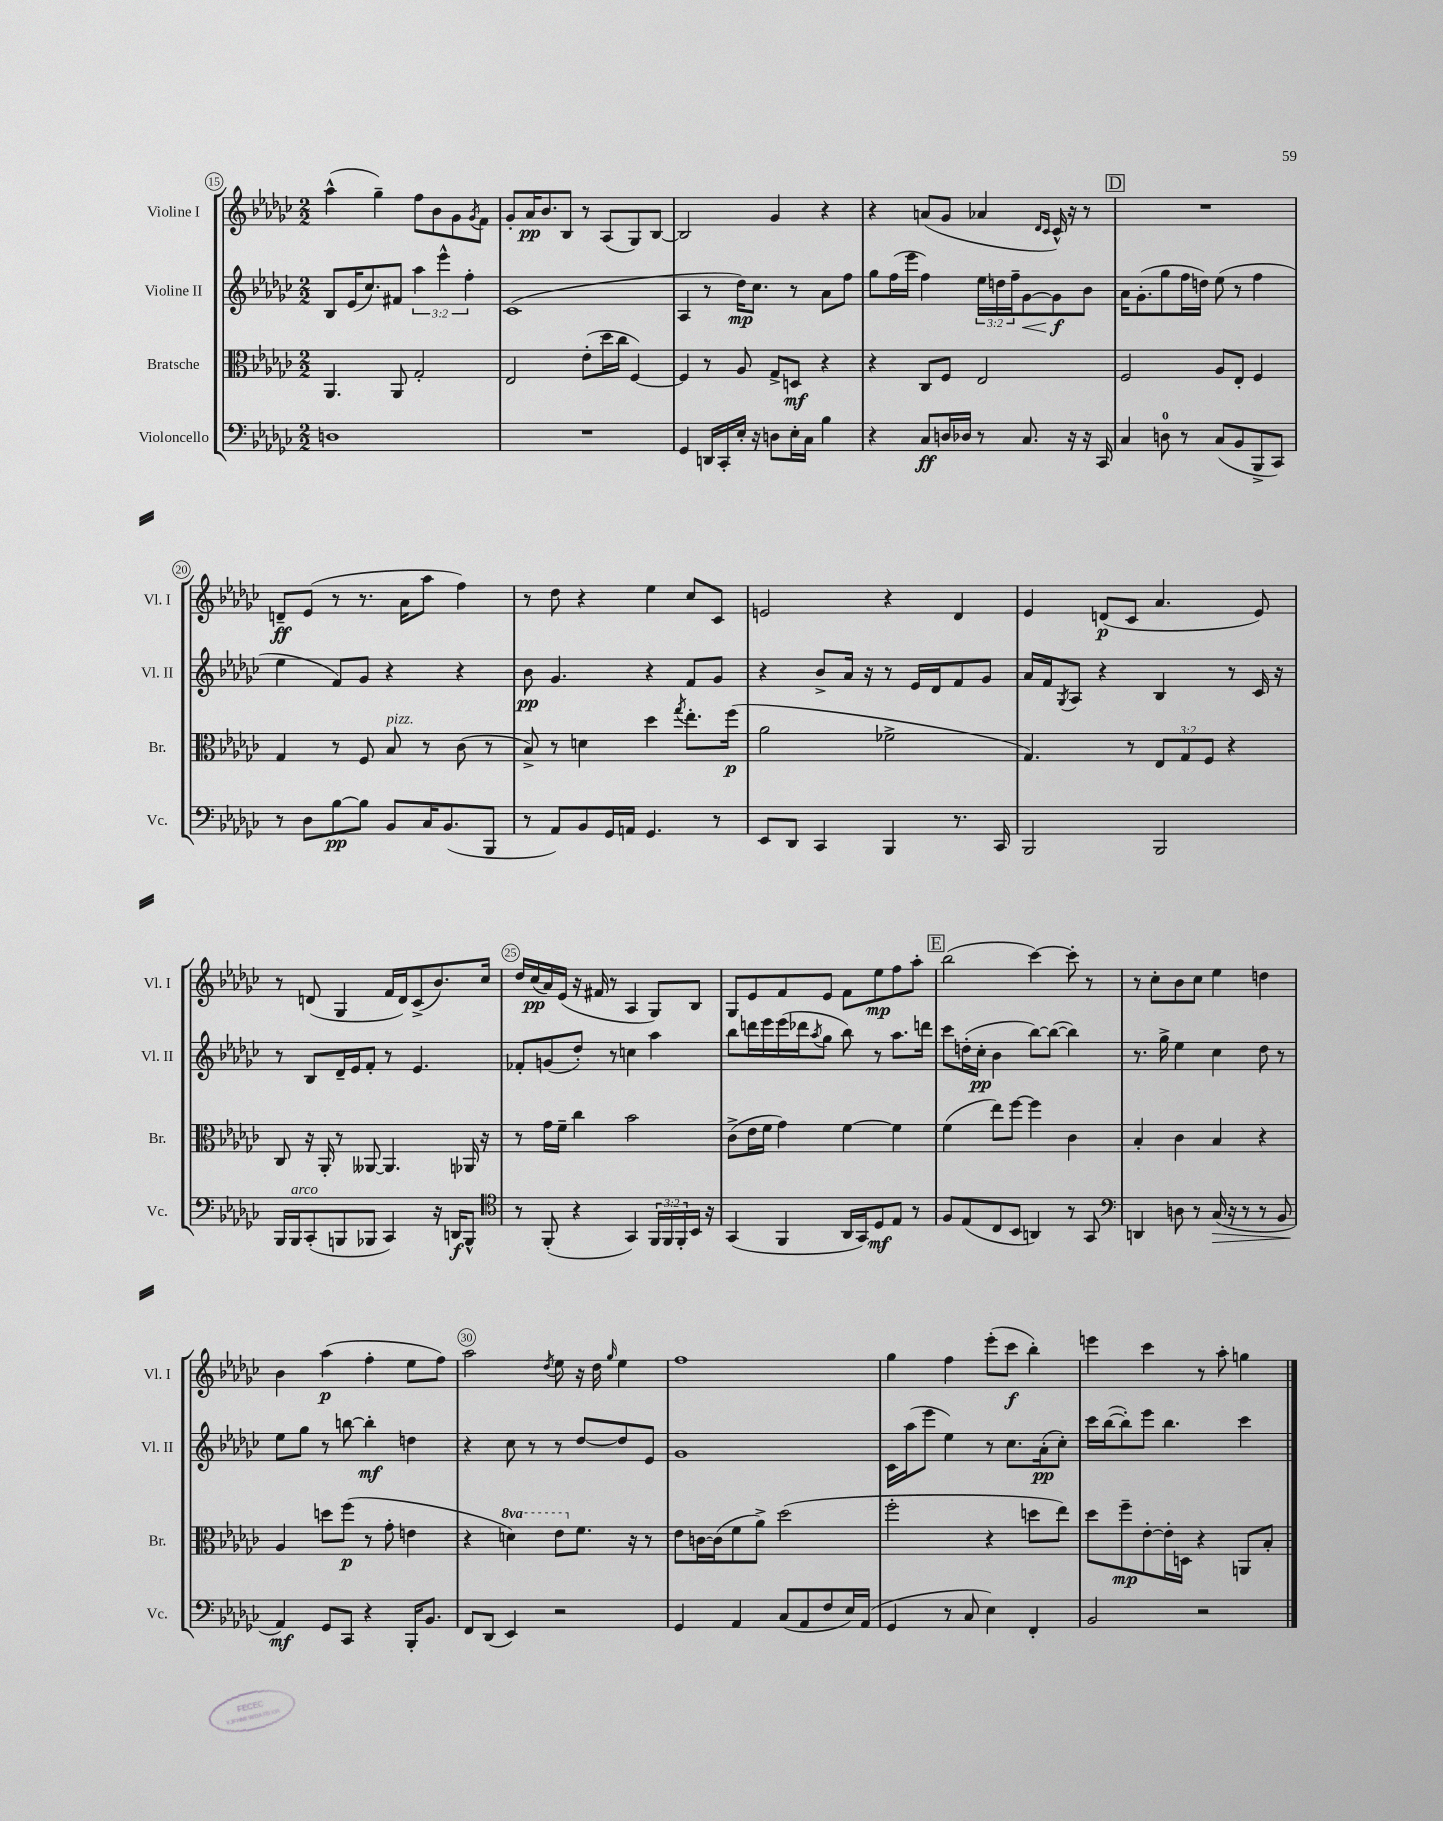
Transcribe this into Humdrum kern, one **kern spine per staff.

**kern	**kern	**kern	**kern
*staff4	*staff3	*staff2	*staff1
*clefF4	*clefC3	*clefG2	*clefG2
*k[b-e-a-d-g-c-]	*k[b-e-a-d-g-c-]	*k[b-e-a-d-g-c-]	*k[b-e-a-d-g-c-]
*M2/2	*M2/2	*M2/2	*M2/2
1D	4.AA-/	8B-/L	(4aa-^^\
.	.	(16e-/K	.
.	.	8.cc-/)	.
.	.	.	4gg-~\)
.	8AA-/	8f#/J	.
.	2G-'/	6aa-\	8ff\L
.	.	.	8b-\
.	.	6eee-^^\	.
.	.	.	8g-\
.	.	6ff'\	.
.	.	.	8qg-/
.	.	.	8f\J
=	=	=	=
1r	2E-/	(1c-	8g-'/L
.	.	.	16a-/K
.	.	.	8.b-/
.	.	.	8B-/J
.	(8e-'\L	.	8r
.	16dd-\L	.	(8A-/L
.	16cc-\JJ	.	.
.	[4F/)	.	8G-/)
.	.	.	[8B-/J
=	=	=	=
4GG-/	4F/]	4A-/	2B-/]
16DD/LL	8r	8r	.
16CC-'/	.	.	.
16E-'/JJ	8A-/	16dd-\LK)	.
16r	.	8.cc-\J	.
8D\L	8G-^/L	.	4g-/
16E-'\L	8D/J	8r	.
16C-\JJ	.	.	.
4B-\	4r	8a-\L	4r
.	.	8ff\J	.
=	=	=	=
4r	4r	8gg-\L	4r
.	.	(16ff\L	.
.	.	16eee-\JJ	.
8C-/L	8C-/L	4ff\)	(8a/L
16D/L	8F/J	.	8g-/J
16D-/JJ	.	.	.
8r	2E-/	24ee-\LL	4a-/
.	.	24dd\	.
.	.	24ff~\J	.
8.C-/	.	[8g-\	.
.	.	.	16qqd-/LL
.	.	.	16qqc-/JJ
.	.	8g-\]	16c-^^/)
16r	.	.	16r
16r	.	8b-\J	8r
16CC-/	.	.	.
=	=	=	=
4C-/	2F/	16a-\LK	1r
.	.	(8.g-'\	.
8D\	.	8gg-\	.
8r	.	16ff\L	.
.	.	16dd\JJ)	.
(8C-/L	8A-/L	(8ee-\	.
8BB-/	8E-'/J	8r	.
8BBB-^/	4F/	4ff\	.
8CC-/J)	.	.	.
=	=	=	=
8r	4G-/	4ee-\	8d~/L
8D-\L	.	.	(8e-/J
[8B-\	8r	8f/L)	8r
8B-\]J	8F/	8g-/J	8.r
8BB-/L	8B-/	4r	.
.	.	.	16a-\LK
16C-/K	8r	.	8aa-\J
(8.BB-/	.	.	.
.	(8c-\	4r	4ff\)
8BBB-/J	8r	.	.
=	=	=	=
8r	8B-^/)	8b-\	8r
8AA-/L)	8r	4.g-/	8dd-\
8BB-/	4d\	.	4r
16GG-/L	.	.	.
16AA/JJ	.	.	.
4.GG-/	4dd-\	4r	4ee-\
.	8qgg-/	.	.
.	8.ee-'\L	8f/L	8cc-/L
8r	.	8g-/J	8c-/J
.	(16ff\Jk	.	.
=	=	=	=
8EE-/L	2a-\	4r	2e/
8DD-/J	.	.	.
4CC-/	.	8b-^/L	.
.	.	16a-/Jk	.
.	.	16r	.
4BBB-/	2f-^\	8r	4r
.	.	16e-/LL	.
.	.	16d-/J	.
8.r	.	8f/	4d-/
.	.	8g-/J	.
16CC-/	.	.	.
=	=	=	=
2BBB-/	4.G-/)	16a-/LL	4e-/
.	.	16f/J	.
.	.	8qG-/	.
.	.	8A-/J	.
.	.	4r	(8d/L
.	8r	.	8c-/J
2BBB-/	12E-/L	4B-/	4.a-/
.	12G-/	.	.
.	12F/J	.	.
.	4r	8r	.
.	.	16c-/	8e-/)
.	.	16r	.
=	=	=	=
16BBB-/LL	8C-/	8r	8r
16BBB-/J	.	.	.
(8CC-'/	16r	8B-/L	(8d/
.	16AA-'/	.	.
8BBB/	8r	16d-~/L	4G-/
.	.	16e-/J	.
8BBB-/J	[8AA--/	8f'/J	.
4CC-/)	4.AA--/]	8r	16f/LL
.	.	.	16d/J)
.	.	4.e-/	(8c-^/
16r	.	.	8.b-/)
16DD/LK	.	.	.
8BBB-^^/J	16AA-/	.	.
.	16r	.	16cc-/Jk
=	=	=	=
*clefC4	*	*	*
8r	8r	8f-'/L	16dd-/LL
.	.	.	(16cc-/
(8FF'/	16g-\LL	(8g/	16a-/)
.	16f~\JJ	.	(16e-/JJ
4r	4cc-\	8dd-'/J)	16r
.	.	.	16f#/
.	.	8r	8r
4GG-/)	2b-\	4cc\	4A-/
24FF/LL	.	4aa-\	8G-/L)
24FF/	.	.	.
24FF'/	.	.	.
16BB-/JJ	.	.	8B-/J
16r	.	.	.
=	=	=	=
(4GG-/	(8c-^\L	8bb-\L	8G-/L
.	16e-\L	16ddd\L	8e-/
.	16f\JJ	16eee-\	.
4FF/	4g-\)	(16eee-\	8f/
.	.	16ddd-\J	.
.	.	8qaa-/	.
.	.	8gg-\J	8e-/J
16AA-/LL	[4f\	8bb-\)	8f\L
16GG-/J)	.	.	.
8D-/	.	8r	8ee-\
8E-/J	4f\]	8.aa-\L	8ff\
8r	.	.	8aa-'\J
.	.	16ddd\Jk	.
=	=	=	=
8F/L	(4f\	8ccc-\L	(2bb-\
(8E-/	.	(16dd'\L	.
.	.	16cc-'\JJ	.
8C-/	8ee-\L)	4b-\	.
8BB-/J	[8ff\J	.	.
4AA/)	4ff\]	[8bb-\L)	[4ccc-\)
.	.	(8bb-\_J	.
8r	4c-\	4bb-\])	8ccc-'\]
8GG-/	.	.	8r
=	=	=	=
*clefF4	*	*	*
4DD/	4B-'/	8.r	8r
.	.	.	8cc-'\L
.	.	16gg-^\	.
8D\	4c-\	4ee-\	8b-\
8r	.	.	8cc-\J
(16C-/	4B-/	4cc-\	4ee-\
16r	.	.	.
8r	.	.	.
8r	4r	8dd-\	4dd\
8BB-/	.	8r	.
=	=	=	=
4AA-/)	4A-/	8ee-\L	4b-\
.	.	8gg-\J	.
8GG-/L	8dd\L	8r	(4aa-\
8CC-/J	(8ff\J	[8bb\	.
4r	8r	4bb'\]	4ff'\
.	8g-'\	.	.
16BBB-'/LK	4e\	4dd\	8ee-\L
8.BB-/J	.	.	.
.	.	.	8ff\J)
=	=	=	=
8FF/L	4r	4r	2aa-\
(8DD-/J	.	.	.
4EE-/)	4dd\)	8cc-\	.
.	.	8r	.
.	.	.	8qdd-/
2r	8ee-\L	8r	8ee-\
.	8.f\J	[8dd-/L	16r
.	.	.	16dd-\
.	.	.	16qqgg-/
.	.	8dd-/]	4ee-\
.	16r	.	.
.	8r	8e-/J	.
=	=	=	=
4GG-/	8e-\L	1g-	1ff
.	[16c\L	.	.
.	(16c\]J	.	.
4AA-/	8f\	.	.
.	8a-^\J)	.	.
(8C-/L	(2dd-\	.	.
8AA-/	.	.	.
8F/	.	.	.
16E-/L)	.	.	.
(16AA-/JJ	.	.	.
=	=	=	=
4GG-/	2ff'\	16c-\LL	4gg-\
.	.	(16aa-\J	.
.	.	8eee-\J	.
8r	.	4ee-\)	4ff\
8C-/	.	.	.
4E-\)	4r	8r	(8eee-'\L
.	.	8.cc-\L	8ccc-\J
4FF'/	8dd\L	.	4bb-'\)
.	.	(16a-'\k	.
.	8ee-\J)	8cc-'\J)	.
=	=	=	=
2BB-/	8dd-\L	16ccc-\LL	4eee\
.	.	([16bb-\J	.
.	8ff~\	8bb-'\])	.
.	[8e-'\	8eee-\J	4ccc-\
.	16e-'\]L	4.bb-\	.
.	16D\JJ	.	.
2r	4r	.	8r
.	.	.	8aa-'\
.	8AA/L	4ccc-\	4gg\
.	8B-'/J	.	.
==	==	==	==
*-	*-	*-	*-
